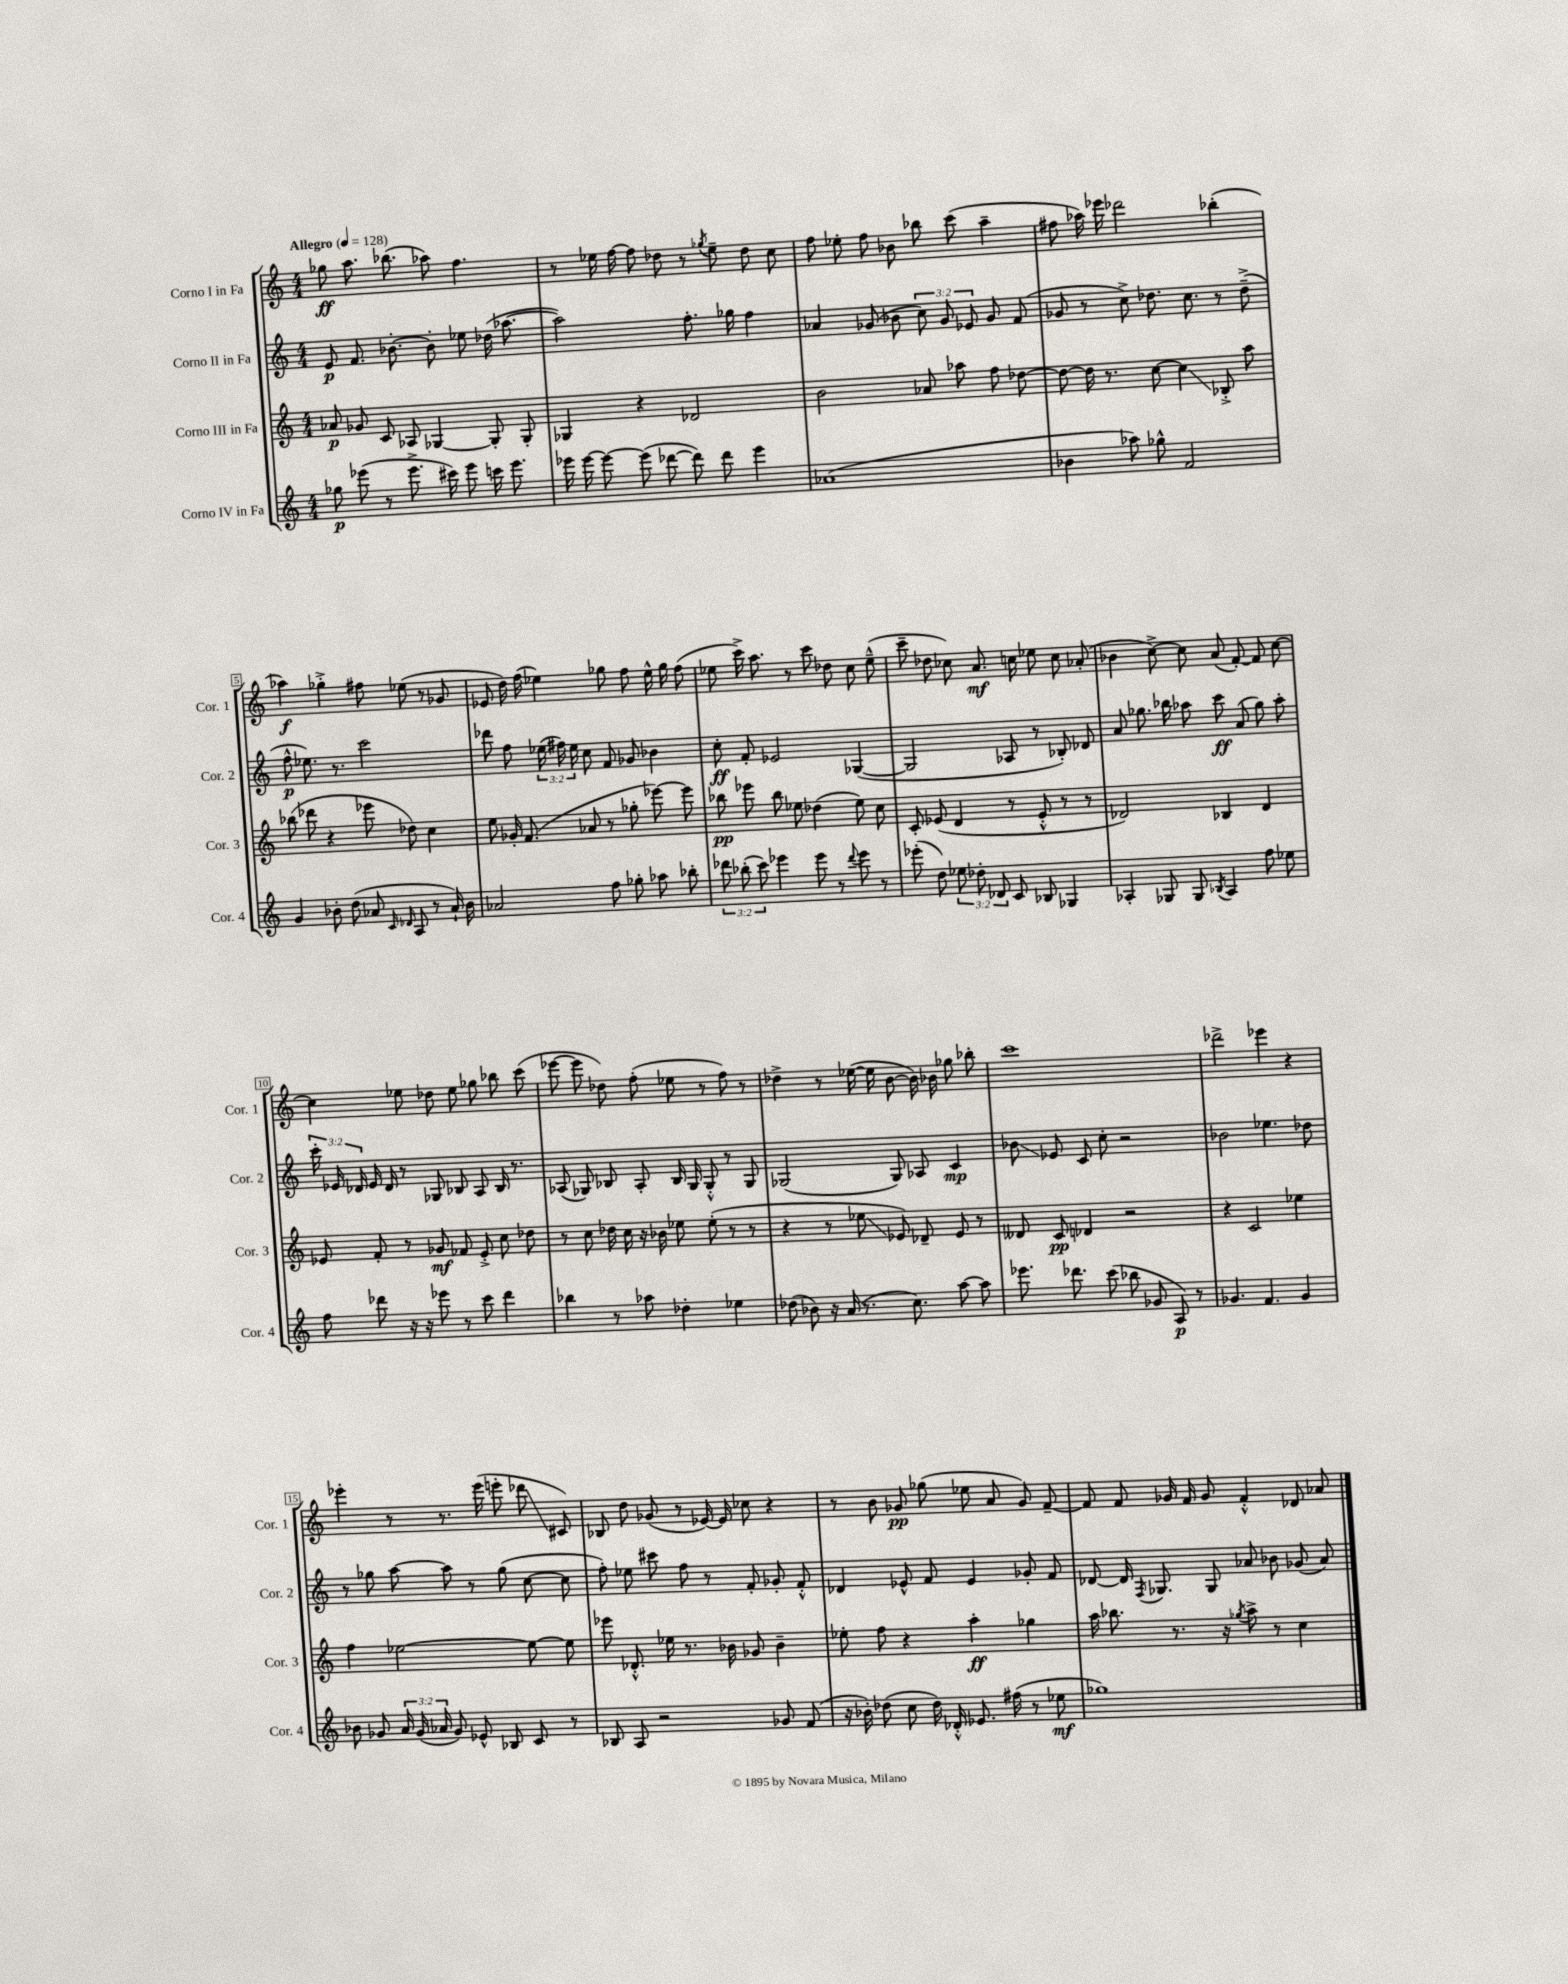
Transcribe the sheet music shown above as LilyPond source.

<<
\new StaffGroup <<
\new Staff = "s0" \with { instrumentName = "Corno I in Fa" shortInstrumentName = "Cor. 1" } {
    \clef treble \key c \major \numericTimeSignature \time 4/4 \tempo "Allegro" 4 = 128
    \autoBeamOff ges''8\ff a''8. bes''8.( aes''8) f''4. |
    r8 ees''16 f''16~ f''8 des''8 r8 \acciaccatura { ges''8 } ees''8-- des''8 c''8 |
    f''8 ees''8-. f''8 bes'8 bes''8 c'''8( a''4-- |
    fis''8 aes''16) ees'''16 des'''2 bes''4-.( |
    aes''4\f) ges''4-.-> fis''8 ees''8( r8 ges'8 |
    ees'8 d''16) f''16( ees''4) ges''8 f''8 ees''16-^ ges''16 f''8( |
    ees''8 c'''16->) a''8. r8 c'''8 des''8 c''8 ees''8---^( |
    c'''8-- des''8 ces''8) a'8.\mf c''16 ees''8 c''8 aes'8-.( |
    bes'4 c''8~->) c''8 a'8( f'8~-.) f'8 c''8~ |
    c''4 ees''8 des''8 ees''8 ges''8 bes''8 c'''8( |
    ees'''8~ ees'''8 des''8) f''8-.( ees''8 r8 f''8) r8 |
    des''4-> r8 ees''16~( ees''16 b'8~ b'16) bes'16 ges''8 bes''8-. |
    c'''1 |
    des'''2-> ees'''4 r4 |
    ees'''4-. r8 r8. ees'''16( e'''8-. des'''8\glissando cis'8) |
    bes8 d''8 ges'8( r8 ees'16~) ees'16 ces''8 r4 |
    r8 b'8 ges'8\pp ges''8( ees''8 a'8 ges'8) f'8~-- |
    f'8 f'8 ges'16 f'16 ges'8 f'4-.-^ des'8 aes'8 \bar "|." |
}
\new Staff = "s1" \with { instrumentName = "Corno II in Fa" shortInstrumentName = "Cor. 2" } {
    \clef treble \key c \major \numericTimeSignature \time 4/4 \override Staff.TupletNumber.text = #tuplet-number::calc-fraction-text
    \autoBeamOff e'8\p f'8. bes'8.~-. bes'8-. ees''8 des''16( aes''8.~ |
    aes''2) f''8.-. ges''16 f''4 |
    aes'4 ges'8( bes'8 \tuplet 3/2 { c''8) ges'8 ees'8 } ges'8 f'8( |
    ges'8 r8 c''8->) des''8. c''8. r8 des''8--->( |
    f''8-^\p ees''8.) r8. c'''2 |
    des'''8 f''8 \tuplet 3/2 { ees''16( fis''16) ees''16 } c''8 f'8 ges'8 bes'4 |
    c''8-.\ff f'8-. ees'2 ges4~( |
    ges2 aes8 r8 bes8-.) des'8 |
    a'8 ges''8. bes''16 aes''8 c'''8\ff a'8( ges''8) aes''8-. |
    \tuplet 3/2 { c'''16-. ees'16 des'16 } ees'16 des'16 r8 ges8 bes8 a8 bes16 r8. |
    aes8( ges8) bes8 aes8-. bes16 ges16 ges8-.-^ r8 ges8 |
    ges2( ges8) aes8 c'4\mp |
    bes'8\glissando ees'8 c'8 c''8-. r2 |
    bes'2 ees''4. des''8 |
    r8 ges''8 a''8~ a''8 r8 ges''8( c''8~ c''8 |
    f''8-.) ees''8 cis'''8 f''8 r8 f'8-. ges'8-. f'8-.-^ |
    des'4 ees'8-^ f'8 ees'4 ges'8-. f'8 |
    des'8~ des'16 \acciaccatura { f8 } ges8. ges8 aes'8 bes'8 ges'8( aes'8) \bar "|." |
}
\new Staff = "s2" \with { instrumentName = "Corno III in Fa" shortInstrumentName = "Cor. 3" } {
    \clef treble \key c \major \numericTimeSignature \time 4/4
    \autoBeamOff aes'8\p ges'8 c'8 aes8 ges4~ ges8-. ges8-. |
    ges4 r4 des'2 |
    b'2 aes'8 aes''8 f''8 des''8~ |
    des''8~ des''16 r8. c''8~ c''4\glissando bes8-.-> a''8 |
    bes''8( des'''8 r4 ees'''8 des''8) c''4 |
    e''8 ges'16-. f'8.( aes'8 r8 ges''8-. ees'''8~) ees'''8 |
    bes''8\pp ees'''8 bes''8 ees''8 des''4( ees''8) c''8 |
    c'8-. ees'8( d'4 r8 ees'8-.-^ r8 r8 |
    des'2) bes4 des'4 |
    ees'8 f'8-. r8 ges'8\mf fes'8 ees'8-.-> c''8 des''8 |
    r8 c''8 des''16 c''16 r16 bes'16 ees''8 ees''8-.( r8 r8 |
    r4 r8 ees''8\glissando ees'8) des'8-- ees'8 r8 |
    deses'8 c'8\pp des'4 r2 |
    r4 c'2 ees''4 |
    f''4 ees''2~ ees''8~ ees''8 |
    ees'''8 des'8.-.-^ ees''16 r8. bes'16 ges'8 bes'4-- |
    ees''8-. f''8 r4 a''4-.\ff ges''4 |
    a''16 bes''8. r8. r16 \acciaccatura { ges''8 } a''8-> r8 c''4 \bar "|." |
}
\new Staff = "s3" \with { instrumentName = "Corno IV in Fa" shortInstrumentName = "Cor. 4" } {
    \clef treble \key c \major \numericTimeSignature \time 4/4 \override Staff.TupletNumber.text = #tuplet-number::calc-fraction-text
    \autoBeamOff ges''8\p ees'''8( r8 ees'''8.-> cis'''16) ees'''8 c'''16 ees'''8. |
    ees'''16 ees'''16~ ees'''8~ ees'''8( des'''8~ des'''8) des'''8 ees'''4 |
    aes'1( |
    bes'4 aes''8) ges''8-^ f'2 |
    g'4 bes'8-. d''8( aes'8 \grace { c'16 des'16 } a8 r8 aes'16-!) bes'16 |
    aes'2 f''8 ges''8-. aes''8 bes''8-. |
    \tuplet 3/2 { des'''8 bes''8-.( c'''8) } ees'''4 ees'''8 r8 \appoggiatura { des'''8 } ees'''8 r8 |
    ees'''8-.( d''8) \tuplet 3/2 { ees''8 des''8-. des'8 } c'8 bes8 ges4 |
    aes4-. ges8 ges8 \acciaccatura { bes8 } aes4 f''8 ees''8 |
    f''8 des'''8 r16 r16 ees'''8 r8 c'''8 des'''4 |
    bes''4 r8 aes''8 des''4-. ees''4 |
    des''8( bes'8) r16 a'16( r8. c''8.) a''8~ a''8 |
    ees'''8. des'''8. c'''8( bes''8 ges'8 a8\p) r8 |
    ges'4. f'4. ges'4 |
    bes'8 ges'8 \tuplet 3/2 { a'16 ges'16( aes'16 } ges'8) ees'8-^ bes8 c'8 r8 |
    bes8 a8 r2 ges'8 f'8( |
    r16 bes'16-.) des''8( c''8 des''16) des'16-.-^ ees'8. fis''16( r8 ees''8\mf |
    ges''1) \bar "|." |
}
>>
>>
\layout { \context { \Score \override BarNumber.stencil = #(make-stencil-boxer 0.1 0.3 ly:text-interface::print) } }
